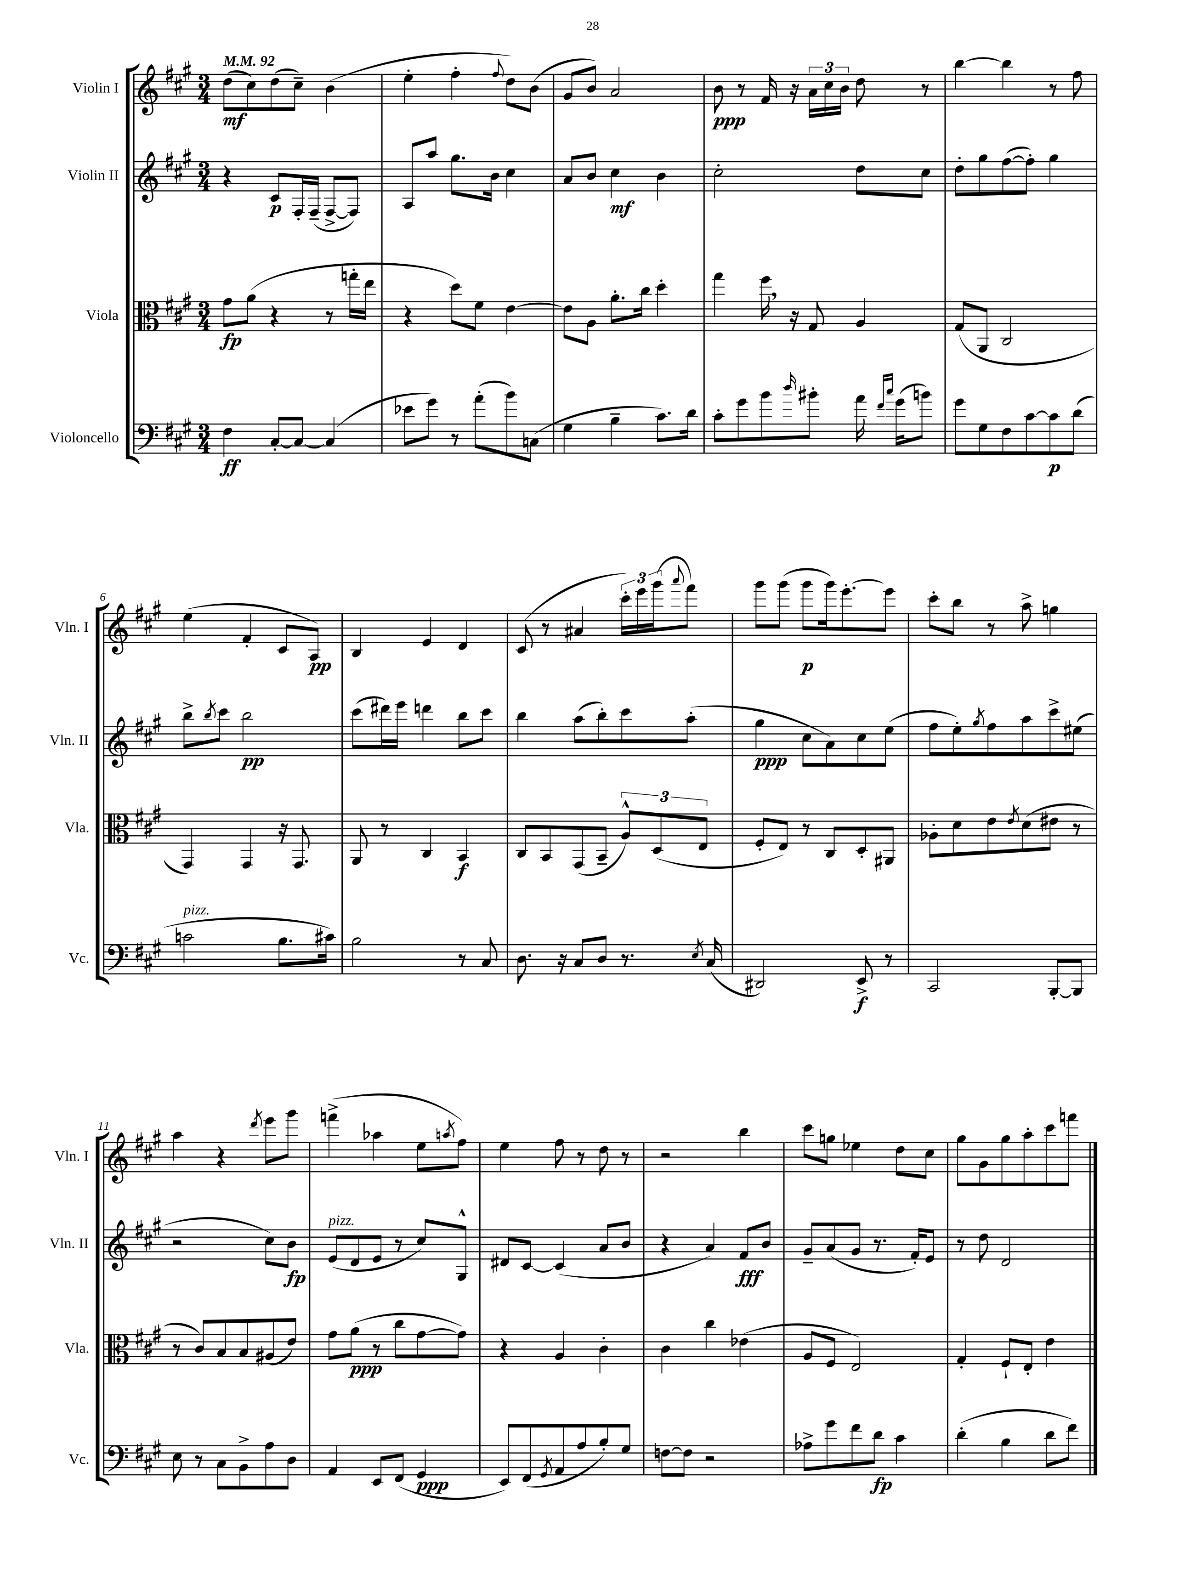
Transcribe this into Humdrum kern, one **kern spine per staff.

**kern	**kern	**kern	**kern
*staff4	*staff3	*staff2	*staff1
*clefF4	*clefC3	*clefG2	*clefG2
*k[f#c#g#]	*k[f#c#g#]	*k[f#c#g#]	*k[f#c#g#]
*M3/4	*M3/4	*M3/4	*M3/4
*MM92	*MM92	*MM92	*MM92
4F#\	8g#\L	4r	(8dd\L
.	(8a\J	.	8cc#\)
[8C#'/L	4r	8c#/L	(8dd\
8C#/_J	.	16F#'/L	8cc#~\J)
.	.	(16F#~/JJ	.
(4C#/]	8r	[8F#^/L	(4b\
.	16gg'\LL	8F#/]J)	.
.	16ee\JJ	.	.
=	=	=	=
8e-\L	4r	8A/L	4ee'\
8g#\J)	.	8aa/J	.
8r	8dd\L)	8.gg#\L	4ff#'\
(8a'\L	8f#\J	.	.
.	.	16b\Jk	.
.	.	.	8qqff#/
8b\)	[4e\	4cc#\	8dd\L)
(8C\J	.	.	(8b\J
=	=	=	=
4G#\	8e\]L	8a/L	8g#/L
.	8A\J	8b/J	8b/J)
4B~\	8.a'\L	4cc#\	2a/
.	16cc#\Jk	.	.
8.c#\L)	4dd'\	4b\	.
16d\Jk	.	.	.
=	=	=	=
8c#'\L	4gg#\	2cc#'\	8b\
8g#\	.	.	8r
8b\	16ff#\	.	16f#/
.	16r	.	16r
16qqdd/	.	.	.
8b#'\J	8G#/	.	24a\LL
.	.	.	24cc#\
.	.	.	24b\JJ
16a\	4A/	8dd\L	8dd\
16qqf#/LL	.	.	.
16qqcc#/JJ	.	.	.
(16g#\LK	.	.	.
8b\J)	.	8cc#\J	8r
=	=	=	=
8g#\L	(8G#/L	8dd'\L	[4bb\
8G#\	8AA/J	8gg#\	.
8F#\	2C#/	([8ff#\	4bb\]
[8c#\	.	8ff#'\]J)	.
8c#\]	.	4gg#\	8r
(8d\J	.	.	8ff#\
=	=	=	=
2c\	4GG#/)	8bb^\L	(4ee\
.	.	8qbb/	.
.	.	8ccc#\J	.
.	4GG#/	2bb\	4f#'/
8.B\L	16r	.	8c#/L
.	8.GG#/	.	.
.	.	.	8A/J)
16c#\Jk)	.	.	.
=	=	=	=
2B\	8AA/	(8ccc#\L	4B/
.	8r	16ddd#\L)	.
.	.	16eee\JJ	.
.	4C#/	4ddd\	4e/
8r	4BB/	8bb\L	4d/
8C#/	.	8ccc#\J	.
=	=	=	=
8.D\	8C#/L	4bb\	(8c#/
.	8BB/	.	8r
16r	.	.	.
8C#/L	(8GG#/	(8aa\L	4a#/
8D/J	8BB~/J	8bb'\)	.
8.r	12A^^/L)	8ccc#\	24ccc#'\LL)
.	.	.	24eee\
.	(12D/	.	(24ggg#\J
.	.	.	8qqaaa/
.	.	(8aa'\J	8fff#\J)
.	12E/J	.	.
8qE/	.	.	.
(16C#/	.	.	.
=	=	=	=
2DD#/)	8F#'/L	4gg#\	8ggg#\L
.	8E/J)	.	(8ggg#\J
.	8r	8cc#\L	8ggg#\L
.	8C#/L	8a\)	16ggg#\k)
.	.	.	[8.eee'\
8EE^/	8D'/	8cc#\	.
8r	8AA#/J	(8ee\J	8eee\]J
=	=	=	=
2CC#/	8A-'\L	8ff#\L	8ccc#'\L
.	8d\	8ee'\)	8bb\J
.	.	8qgg#/	.
.	8e\	8ff#\	8r
.	8qe/	.	.
.	(8d\	8aa\	8aa^\
[8BBB'/L	8e#\J	8ccc#^\	4gg\
8BBB/]J	8r	(8ee#\J	.
=	=	=	=
8E\	8r	2r	4aa\
8r	8c#/L)	.	.
8C#\L	8B/	.	4r
8BB^\	8B/	.	.
.	.	.	8qddd/
8A\	(8A#/	8cc#\L)	8eee\L
8D\J	8e/J)	8b\J	8ggg#\J
=	=	=	=
4AA/	8g#\L	(8e/L	(4fff^\
.	(8a\J	8d/	.
8EE/L	8r	8e/J	4aa-\
(8FF#/J	8cc#\L	8r	.
4GG#/	[8g#\	8cc#/L)	8ee\L
.	.	.	8qaa/
.	8g#\]J)	8G#^^/J	8ff#\J)
=	=	=	=
8EE/L)	4r	8d#/L	4ee\
(8FF#/	.	[8c#/J	.
8qGG#/	.	.	.
8AA/	4A/	(4c#/]	8ff#\
8A/	.	.	8r
8B'/)	4c#'\	8a/L	8dd\
8G#/J	.	8b/J	8r
=	=	=	=
[8F\L	4c#\	4r	2r
8F\]J	.	.	.
2r	4cc#\	4a/)	.
.	(4e-\	8f#/L	4bb\
.	.	8b/J	.
=	=	=	=
8A-^\L	8A/L	8g#~/L	8ccc#\L
8g#\	8F#/J	(8a/	8gg\J
8f#\	2E/)	8g#/J	4ee-\
8d\J	.	8.r	.
4c#\	.	.	8dd\L
.	.	16f#'/LK)	.
.	.	8e/J	8cc#\J
=	=	=	=
(4d'\	4G#'/	8r	8gg#\L
.	.	8dd\	8g#\
4B\	8F#`/L	2d/	8gg#\
.	8E'/J	.	8aa'\
8d\L	4e\	.	8ccc#\
8f#\J)	.	.	8fff\J
==	==	==	==
*-	*-	*-	*-
